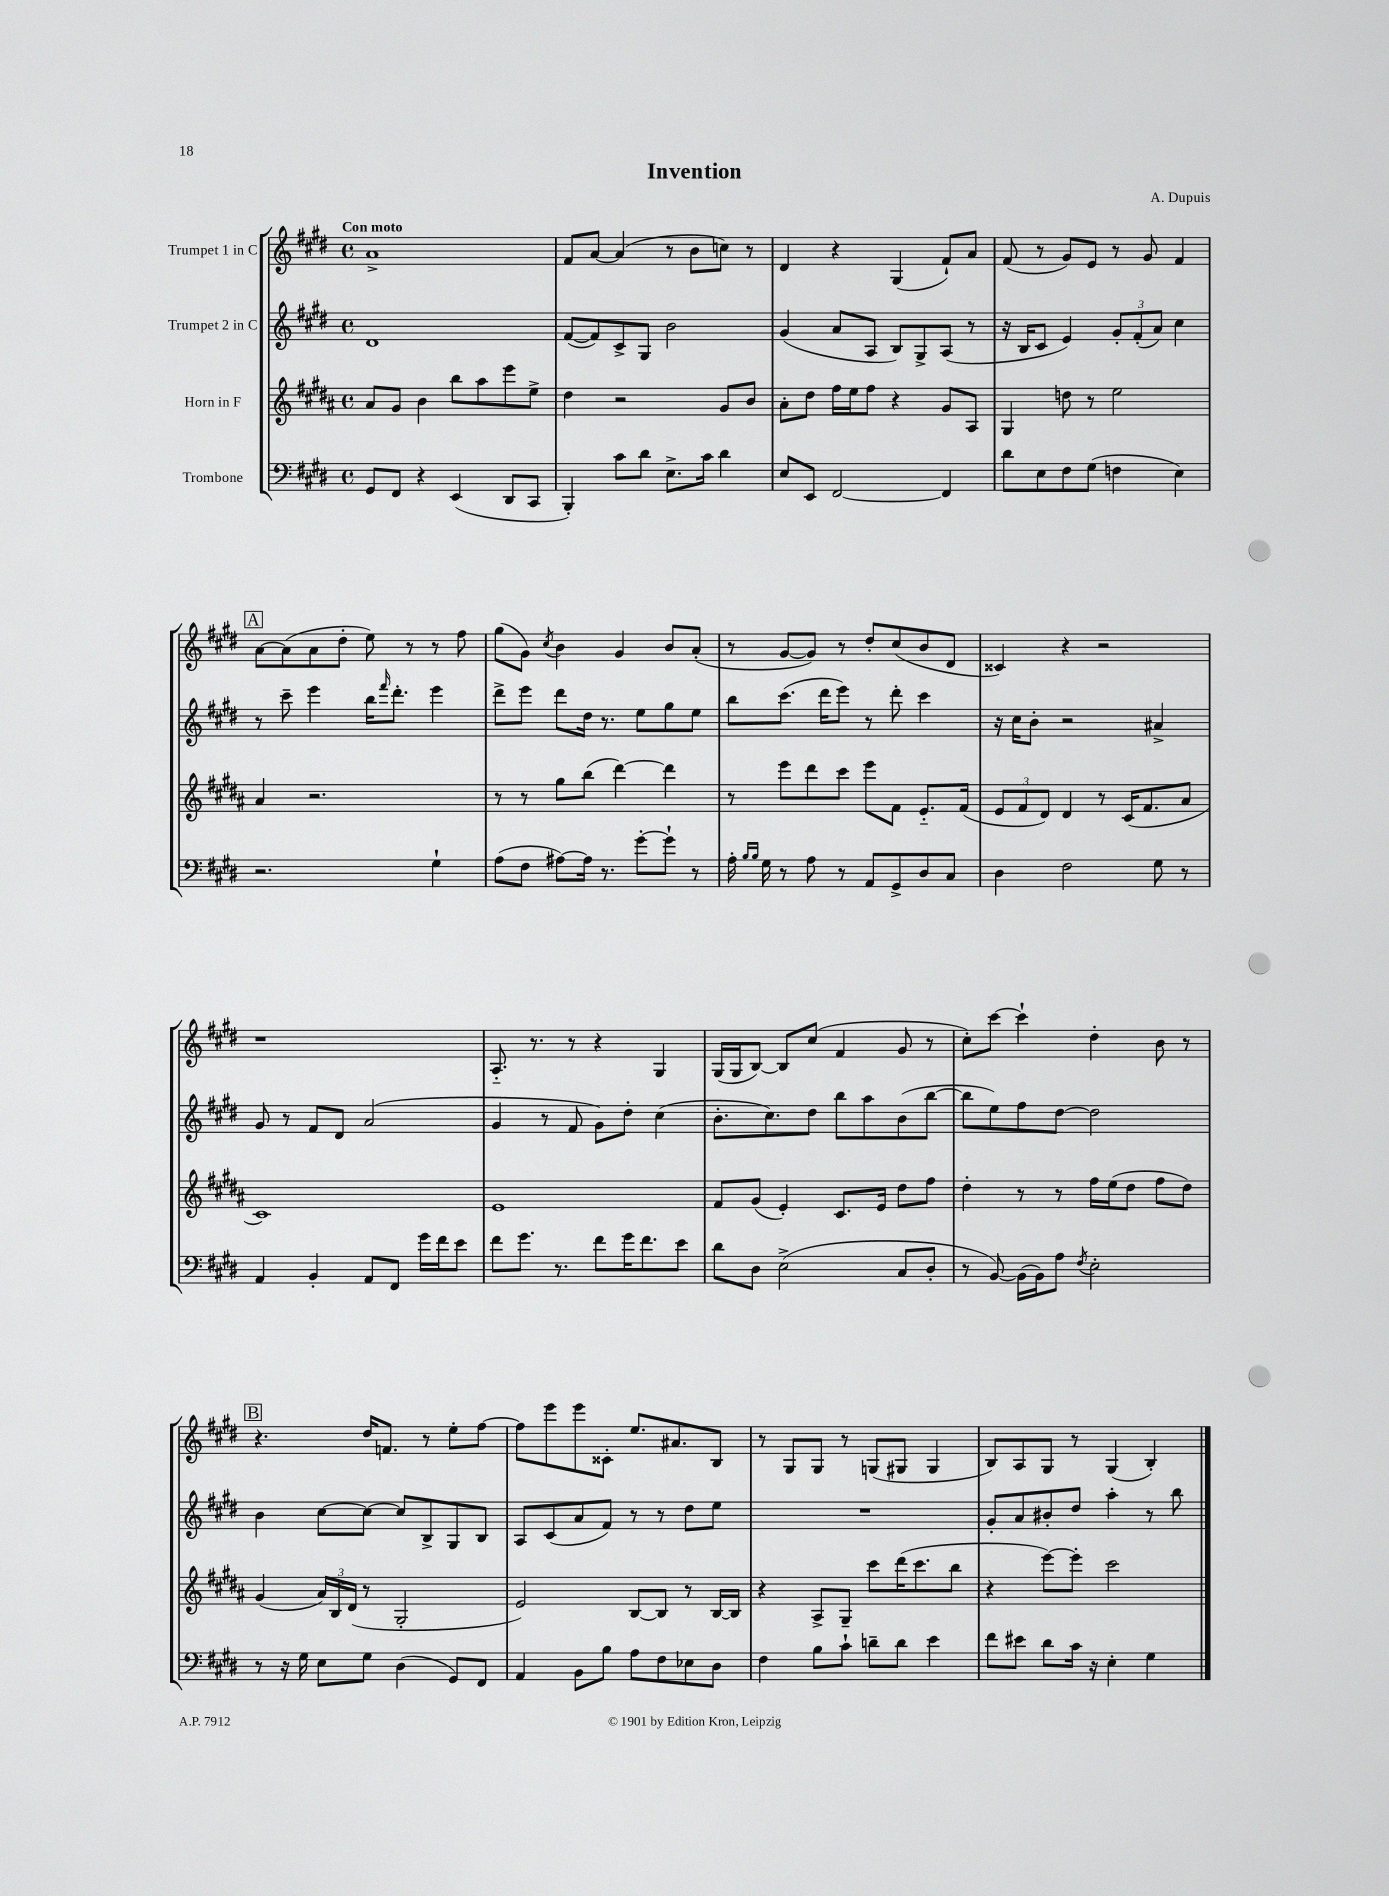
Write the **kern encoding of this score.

**kern	**kern	**kern	**kern
*part4	*part3	*part2	*part1
*staff4	*staff3	*staff2	*staff1
*I"Trombone	*I"Horn in F	*I"Trumpet 2 in C	*I"Trumpet 1 in C
*clefF4	*clefG2	*clefG2	*clefG2
*k[f#c#g#d#]	*k[f#c#g#d#a#]	*k[f#c#g#d#]	*k[f#c#g#d#]
*M4/4	*M4/4	*M4/4	*M4/4
*met(c)	*met(c)	*met(c)	*met(c)
=1	=1	=1	=1
!	!	!	!LO:TX:a:B:t=Con moto
8GG#/L	8a#/L	1d#	1a^
8FF#/J	8g#/J	.	.
4r	4b\	.	.
(4EE/	8bb\L	.	.
.	8aa#\	.	.
8DD#/L	8eee\	.	.
8CC#/J	8ee^\J	.	.
=2	=2	=2	=2
4BBB'/)	4dd#\	([8f#/L	8f#/L
.	.	8f#/])	[8a/J
8c#\L	2r	8c#^/	(4a/]
8d#\J	.	8G#/J	.
8.E^\L	.	2b\	8r
.	.	.	8b\L
16c#\Jk	.	.	.
4d#\	8g#/L	.	8ccn\J)
.	8b/J	.	8r
=3	=3	=3	=3
8E/L	8a#'\L	(4g#/	4d#/
8EE/J	8dd#\J	.	.
[2FF#/	16ff#\LL	8a/L	4r
.	16ee\J	.	.
.	8ff#\J	8A/J	.
.	4r	8B/L)	(4G#/
.	.	8G#^/	.
4FF#/]	8g#/L	(8A/J	8f#`/L)
.	8A#/J	8r	8a/J
=4	=4	=4	=4
8d#\L	4G#/	16r	(8f#/
.	.	16B/KL	.
8E\	.	8c#/J	8r
8F#\	8ddn\	4e/)	8g#/L)
(8G#\J	8r	.	8e/J
4Fn\	2ee\	12g#'/L	8r
.	.	(12f#'/	.
.	.	.	8g#/
.	.	12a/J)	.
4E\)	.	4cc#\	4f#/
!!LO:LB:g=z
!!LO:REH:place=s1:t=A
=5	=5	=5	=5
2.r	4a#/	8r	[8a\L
.	.	8ccc#~\	(8a\]
.	2.r	4eee\	8a\
.	.	.	8dd#'\J
.	.	16bb\KL	8ee\)
.	.	16qqfff#/	.
.	.	8.ddd#'\J	.
.	.	.	8r
4G#`\	.	4eee\	8r
.	.	.	8ff#\
=6	=6	=6	=6
(8A\L	8r	8ddd#^\L	(8gg#\L
8F#\J	8r	8eee\J	8g#\J)
.	.	.	8qcc#/
[8A#X\L)	8gg#\L	8ddd#\L	4b\
16A#\Jk]	(8bb\J	16dd#\Jk	.
8.r	.	8.r	.
.	[4ddd#\)	.	4g#/
[8g#'\L	.	8ee\L	.
8g#`\J]	4ddd#\]	8gg#\	8b/L
8r	.	8ee\J	(8a'/J
=7	=7	=7	=7
16A'\	8r	8bb\L	8r
16qqB/LL	.	.	.
16qqB/JJ	.	.	.
16G#\	.	.	.
8r	8eee\L	(8.ccc#\J	[8g#/L
8A\	8ddd#\	.	8g#/J])
.	.	16ddd#\KL	.
8r	8ccc#\J	8eee\J)	8r
8AA/L	8eee\L	8r	8dd#'/L
8GG#^/	8f#\J	8ddd#'\	(8cc#/
8D#/	8.e/L	4ccc#\	8b/
8C#/J	.	.	8d#/J
.	(16f#/Jk	.	.
=8	=8	=8	=8
4D#\	12e/L	16r	4c##X/)
.	.	16cc#\KL	.
.	12f#/	.	.
.	.	8b'\J	.
.	12d#/J)	.	.
2F#\	4d#/	2r	4r
.	8r	.	2r
.	(16c#/KL	.	.
.	8.f#/	.	.
8G#\	.	4a#X^/	.
8r	8a#/J	.	.
!!LO:LB:g=z
=9	=9	=9	=9
4AA/	1c#)	8g#/	1r
.	.	8r	.
4BB'/	.	8f#/L	.
.	.	8d#/J	.
8AA/L	.	(2a/	.
8FF#/J	.	.	.
16g#\LL	.	.	.
16f#\J	.	.	.
8e\J	.	.	.
=10	=10	=10	=10
8f#\L	1e	4g#/	8.A/
8.g#\J	.	.	.
.	.	.	8.r
.	.	8r	.
8.r	.	.	.
.	.	8f#/	8r
8f#\L	.	8g#\L)	4r
16g#\K	.	8dd#'\J	.
8.f#\	.	.	.
.	.	(4cc#\	4G#/
8e\J	.	.	.
=11	=11	=11	=11
8d#\L	8f#/L	8.b'\L	(16G#/LL
.	.	.	16G#/J
8D#\J	(8g#/J	.	[8B/J)
.	.	8.cc#\)	.
(2E^\	4e'/)	.	8B/L]
.	.	8dd#\J	(8cc#/J
.	8.c#/L	8bb\L	4f#/
.	.	8aa\	.
.	16e/Jk	.	.
8C#/L	8dd#\L	(8b\	8g#/
8D#'/J	8ff#\J	[8bb\J	8r
=12	=12	=12	=12
8r	4dd#'\	8bb\L]	8cc#'\L)
[8BB/)	.	8ee\)	[8ccc#\J
(16BB\LL]	8r	8ff#\	4ccc#`\]
16BB\J)	.	.	.
8A\J	8r	[8dd#\J	.
8qF#/	.	.	.
2E'\	16ff#\LL	2dd#\]	4dd#'\
.	(16ee\J	.	.
.	8dd#\J	.	.
.	8ff#\L	.	8b\
.	8dd#\J)	.	8r
!!LO:LB:g=z
!!LO:REH:place=s1:t=B
=13	=13	=13	=13
8r	(4g#/	4b\	4.r
16r	.	.	.
16G#\	.	.	.
8E\L	24a#/LL)	[8cc#\L	.
.	24B/	.	.
.	(24d#/JJ	.	.
8G#\J	8r	8cc#\J_	16dd#/KL
.	.	.	8.fn/J
(4D#\	2G#'/	8cc#/L]	.
.	.	8B^/	8r
8GG#/L)	.	8G#/	8ee'\L
8FF#/J	.	8B/J	[8ff#\J
=14	=14	=14	=14
4AA/	2e/)	8A/L	8ff#\L]
.	.	(8c#/	8eee\
8BB\L	.	8a/	8eee\
8B\J	.	8f#/J)	8c##X'\J
8A\L	[8B/L	8r	8.ee/L
8F#\	8B/J]	8r	.
.	.	.	8.a#X/
8E-X\	8r	8dd#\L	.
8D#\J	[16B/LL	8ee\J	8B/J
.	16B/JJ]	.	.
=15	=15	=15	=15
4F#\	4r	1r	8r
.	.	.	8G#/L
8B\L	8A#^/L	.	8G#/J
8c#`\J	8G#~/J	.	8r
8dn~\L	8ccc#\L	.	(8Gn/L
8d\J	(16ddd#\K	.	8G#X/J
.	8.ccc#\	.	.
4e\	.	.	4G#/
.	8bb\J	.	.
=16	=16	=16	=16
8f#\L	4r	8g#'/L	8B/L)
8e#X\J	.	8a/	8A/
8d#\L	[8eee\L)	8b#X'/	8G#/J
16c#\Jk	8eee'\J]	8dd#/J	8r
16r	.	.	.
4E'\	2ccc#\	4aa'\	(4G#/
4G#\	.	8r	4B'/)
.	.	8bb\	.
==	==	==	==
*-	*-	*-	*-
